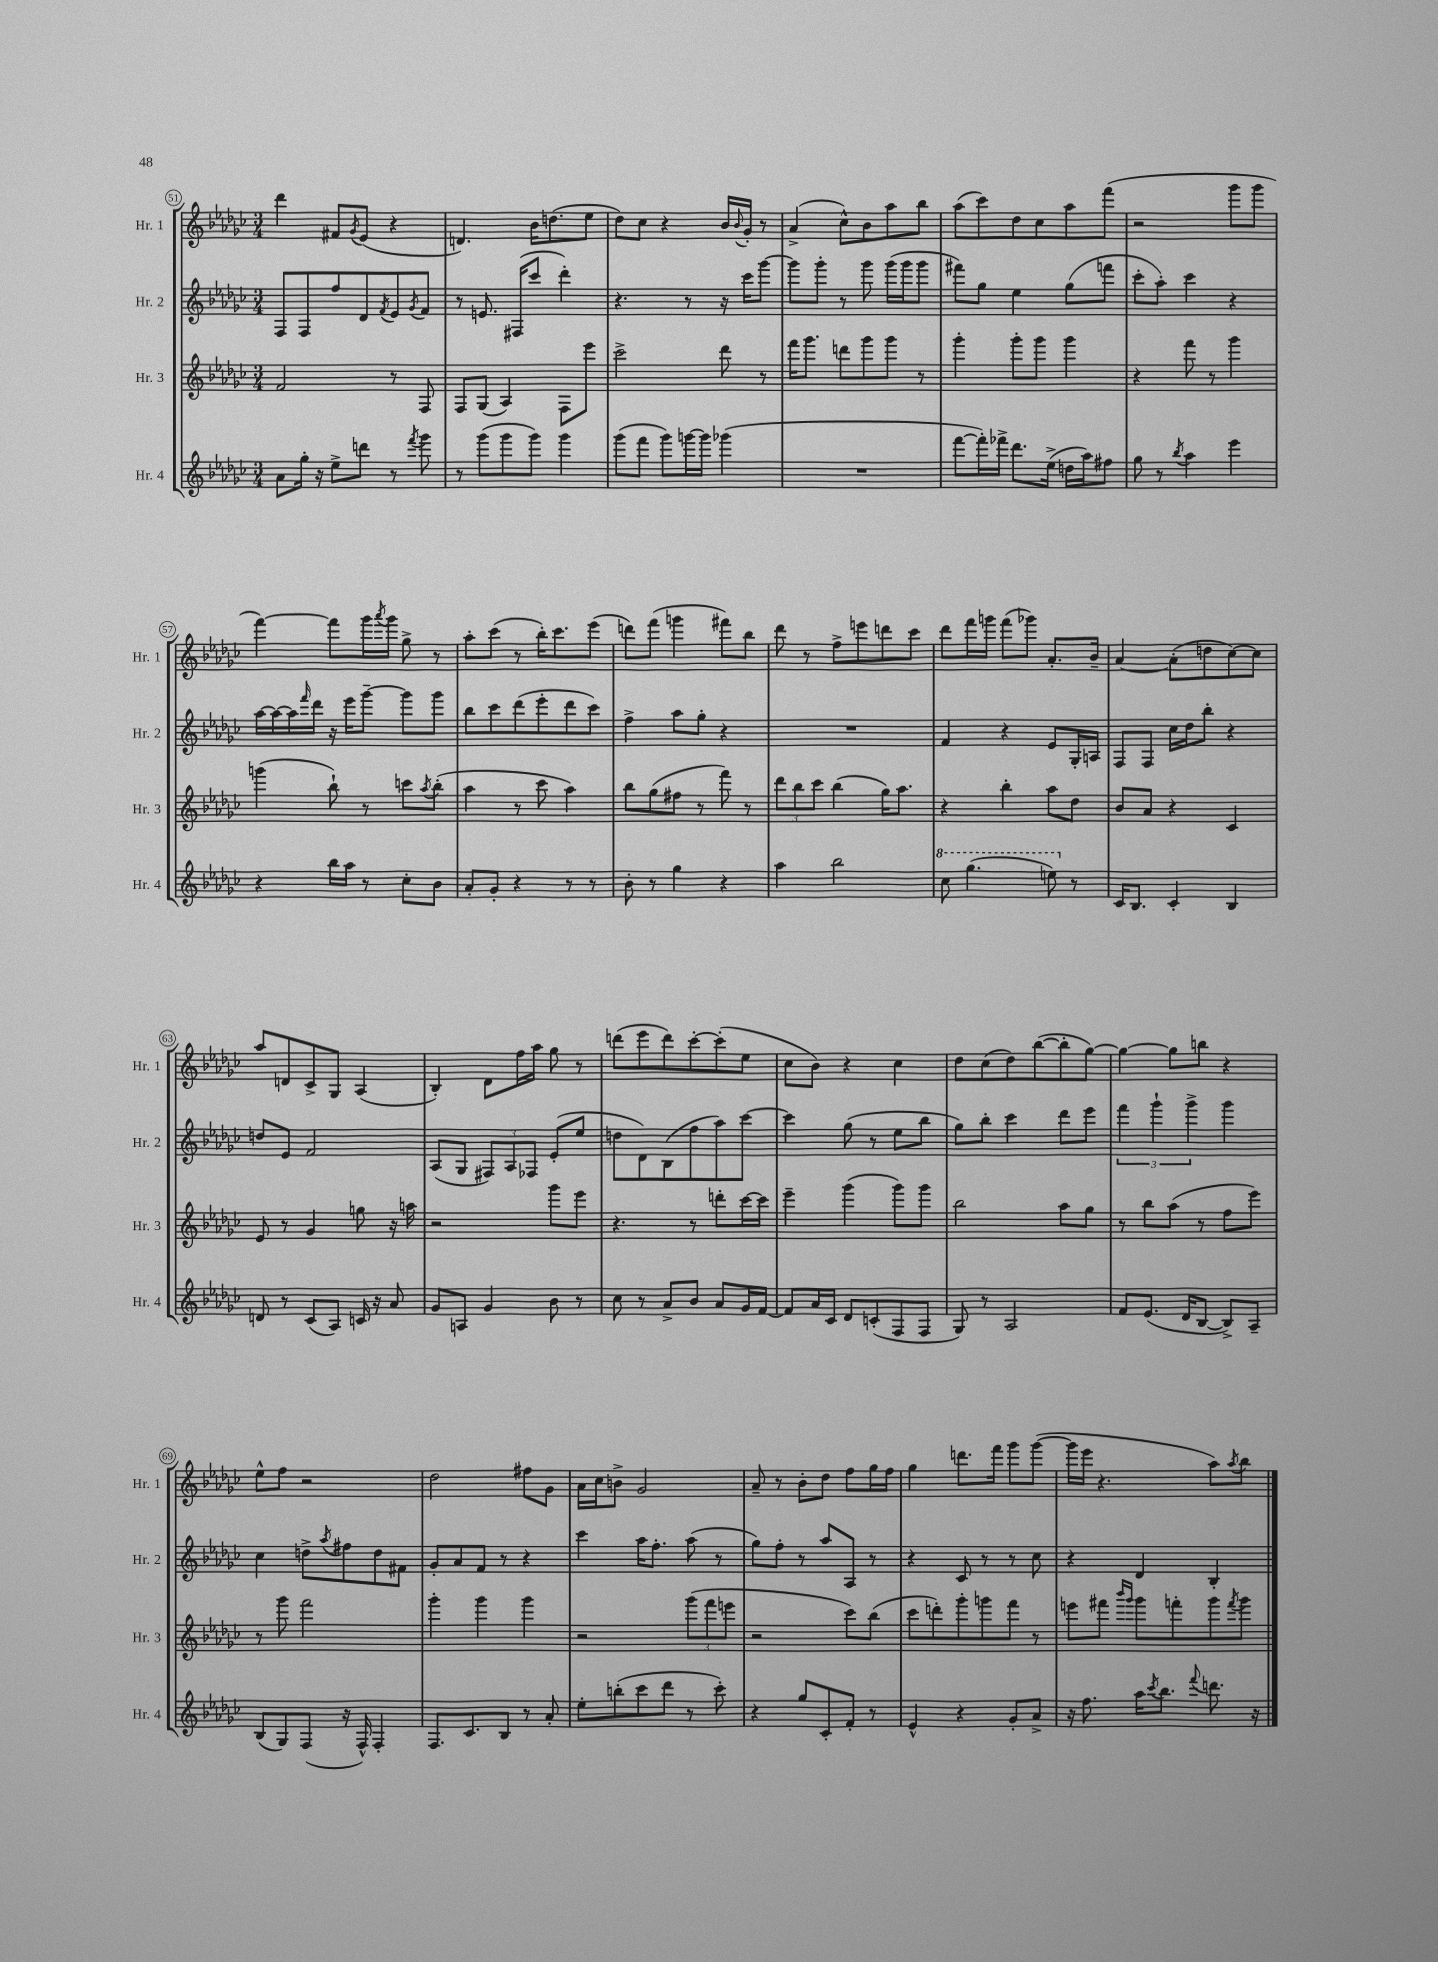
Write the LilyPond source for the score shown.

<<
\new StaffGroup <<
\new Staff = "s0" \with { instrumentName = "Hr. 1" shortInstrumentName = "Hr. 1" } {
    \clef treble \key ges \major \numericTimeSignature \time 3/4
    des'''4 fis'8 \acciaccatura { ges'8 } ees'8( r4 |
    d'4.) bes'16 d''8.( ees''8 |
    des''8) ces''8 r4 bes'16 \appoggiatura { bes'8 } ges'16-. r8 |
    aes'4->( ces''8-^) bes'8 aes''8 bes''8 |
    aes''8( ces'''8) des''8 ces''8 aes''8 f'''8( |
    r2 ges'''8 ges'''8 |
    f'''4~) f'''8 ges'''16 \acciaccatura { aes'''8 } ges'''16 ges''8-> r8 |
    aes''8-. ces'''8( r8 bes''16-.) ces'''8. ees'''8( |
    d'''8) f'''8( g'''4 fis'''8) bes''8 |
    des'''8 r8 f''8-> e'''8 d'''8 ces'''8 |
    des'''8 f'''16 g'''16 f'''8( ges'''8) aes'8.-. bes'16-- |
    aes'4~ aes'8-.( d''8 ces''8~) ces''8 |
    aes''8 d'8 ces'8-> ges8 aes4( |
    bes4-.) des'8 f''16 aes''16 ges''8 r8 |
    d'''8( ees'''8 d'''8) ces'''8~-. ces'''8-.( ees''8 |
    ces''8 bes'8) r4 ces''4 |
    des''8 ces''8( des''8) bes''8~( bes''8-. ges''8~) |
    ges''4~ ges''8 b''8 r4 |
    ees''8-^ f''8 r2 |
    des''2 fis''8 ges'8 |
    aes'16 ces''16 b'8-> ges'2 |
    aes'8-- r8 bes'8-. des''8 f''8 ges''16 f''16 |
    ges''4 d'''8. f'''16 ges'''8 ges'''8~( |
    ges'''16 ees'''16 r4. aes''8) \acciaccatura { aes''8 } bes''8 \bar "|." |
}
\new Staff = "s1" \with { instrumentName = "Hr. 2" shortInstrumentName = "Hr. 2" } {
    \clef treble \key ges \major \numericTimeSignature \time 3/4
    f8 f8 f''8 des'8 \acciaccatura { f'8 } ees'8 \acciaccatura { ges'8 } f'8 |
    r8 e'8. fis16( ces'''8 des'''4-.) |
    r4. r8 r16 ces'''16 ges'''8~ |
    ges'''8 ges'''8-. r8 ges'''8 ges'''16( ges'''16 ges'''8 |
    fis'''8) ges''8 ees''4 ges''8( f'''8 |
    ces'''8-. aes''8-.) ces'''4 r4 |
    aes''16~ aes''16~ aes''16 \grace { f'''16 } des'''16 r16 ees'''16 ges'''8~-- ges'''8 ges'''8 |
    bes''8 ces'''8 des'''8( ees'''8-. des'''8 ces'''8) |
    f''4-> aes''8 ges''8-. r4 |
    R2. |
    f'4 r4 ees'8 ges16-. a16 |
    f8 f8 ces''16 des''16 bes''8-. r4 |
    d''8 ees'8 f'2 |
    aes8( ges8 \tuplet 3/2 { fis8) aes8 fes8 } ees'8-.( ees''8 |
    d''8 des'8) bes8( f''8 aes''8) ces'''8~ |
    ces'''4 ges''8( r8 ees''8 bes''8 |
    ges''8) bes''8-. ces'''4 des'''8 ees'''8 |
    \tuplet 3/2 { f'''4 ges'''4-! ges'''4-> } ges'''4 |
    ces''4 d''8-> \acciaccatura { aes''8 } fis''8 d''8 fis'8 |
    ges'8-. aes'8 f'8 r8 r4 |
    ces'''4 aes''16 f''8.-. aes''8( r8 |
    ges''8) f''8-. r8 aes''8 aes8 r8 |
    r4 ces'8 r8 r8 ces''8 |
    r4 des'4 bes4-. \bar "|." |
}
\new Staff = "s2" \with { instrumentName = "Hr. 3" shortInstrumentName = "Hr. 3" } {
    \clef treble \key ges \major \numericTimeSignature \time 3/4
    f'2 r8 f8 |
    f8 ges8( aes4) f8 ees'''8 |
    ces'''2-> des'''8 r8 |
    f'''16 ges'''8. d'''8 ges'''8 ges'''8 r8 |
    ges'''4-. ges'''8-. ges'''8 ges'''4 |
    r4 f'''8 r8 ges'''4 |
    g'''4( bes''8-!) r8 c'''8 \acciaccatura { aes''8 } bes''8-.( |
    aes''4 r8 ces'''8 aes''4) |
    bes''8 ges''8( fis''8 r8 f'''8) r8 |
    \tuplet 3/2 { des'''8 bes''8 ces'''8 } bes''4( ges''16) aes''8. |
    r4 bes''4-. aes''8 des''8 |
    bes'8 aes'8 r4 ces'4 |
    ees'8 r8 ges'4 g''8 r16 a''16 |
    r2 ges'''8 ees'''8 |
    r4. r8 d'''8-. ces'''16~ ces'''16 |
    ees'''4-- ges'''4( ges'''8) ges'''8 |
    bes''2 aes''8 ges''8 |
    r8 bes''8 aes''8( r8 f''8 ees'''8) |
    r8 ges'''8 f'''2 |
    ges'''4-. ges'''4 ges'''4 |
    r2 \tuplet 3/2 { ges'''8( f'''8 e'''8 } |
    r2 ces'''8) bes''8( |
    ces'''8 d'''8-.) ges'''8-. g'''8 f'''8 r8 |
    e'''8 fis'''8 \grace { bes'''16 ges'''16 } ges'''8 f'''8-. ges'''8 \acciaccatura { f'''8 } ges'''8 \bar "|." |
}
\new Staff = "s3" \with { instrumentName = "Hr. 4" shortInstrumentName = "Hr. 4" } {
    \clef treble \key ges \major \numericTimeSignature \time 3/4
    aes'8 ges''16-. r16 ees''8-> d'''8 r8 \acciaccatura { f'''8 } ges'''8 |
    r8 ges'''8( ges'''8 ges'''8) ges'''4 |
    ges'''8( f'''8 ges'''8) g'''16~ g'''16 ges'''4( |
    R2. |
    f'''8~ f'''16-.) fes'''16-> des'''8. ees''16->( d''16 aes''16) fis''8 |
    ges''8 r8 \acciaccatura { bes''8 } aes''4 ees'''4 |
    r4 bes''16 aes''16 r8 ces''8-. bes'8 |
    aes'8-. ges'8-. r4 r8 r8 |
    bes'8-. r8 ges''4 r4 |
    aes''4 bes''2 |
    \ottava #1 ces'''8 ges'''4.( e'''8) \ottava #0 r8 |
    ces'16 bes8. ces'4-. bes4 |
    d'8 r8 ces'8( aes8) c'16 r16 aes'8 |
    ges'8 a8 ges'4 bes'8 r8 |
    ces''8 r8 aes'8-> bes'8 aes'8 ges'16 f'16~ |
    f'8 aes'16 ces'16 des'8 c'8-.( f8 f8 |
    ges8) r8 aes2 |
    f'8 ees'8.( des'16 bes8~ bes8->) aes8-- |
    bes8( ges8) f8( r16 f16-^) f4-. |
    f8. ces'8. bes8 r8 aes'8-. |
    ees''8-. b''8-.( ces'''8 des'''8 r8 ces'''8-.) |
    r4 ges''8 ces'8-. f'8-. r8 |
    ees'4-^ r4 ges'8-. aes'8-> |
    r16 f''8. aes''16 \acciaccatura { ces'''8 } bes''8. \appoggiatura { f'''8 } d'''8. r16 \bar "|." |
}
>>
>>
\layout { \context { \Score currentBarNumber = #51 \override BarNumber.stencil = #(make-stencil-circler 0.1 0.3 ly:text-interface::print) } }
